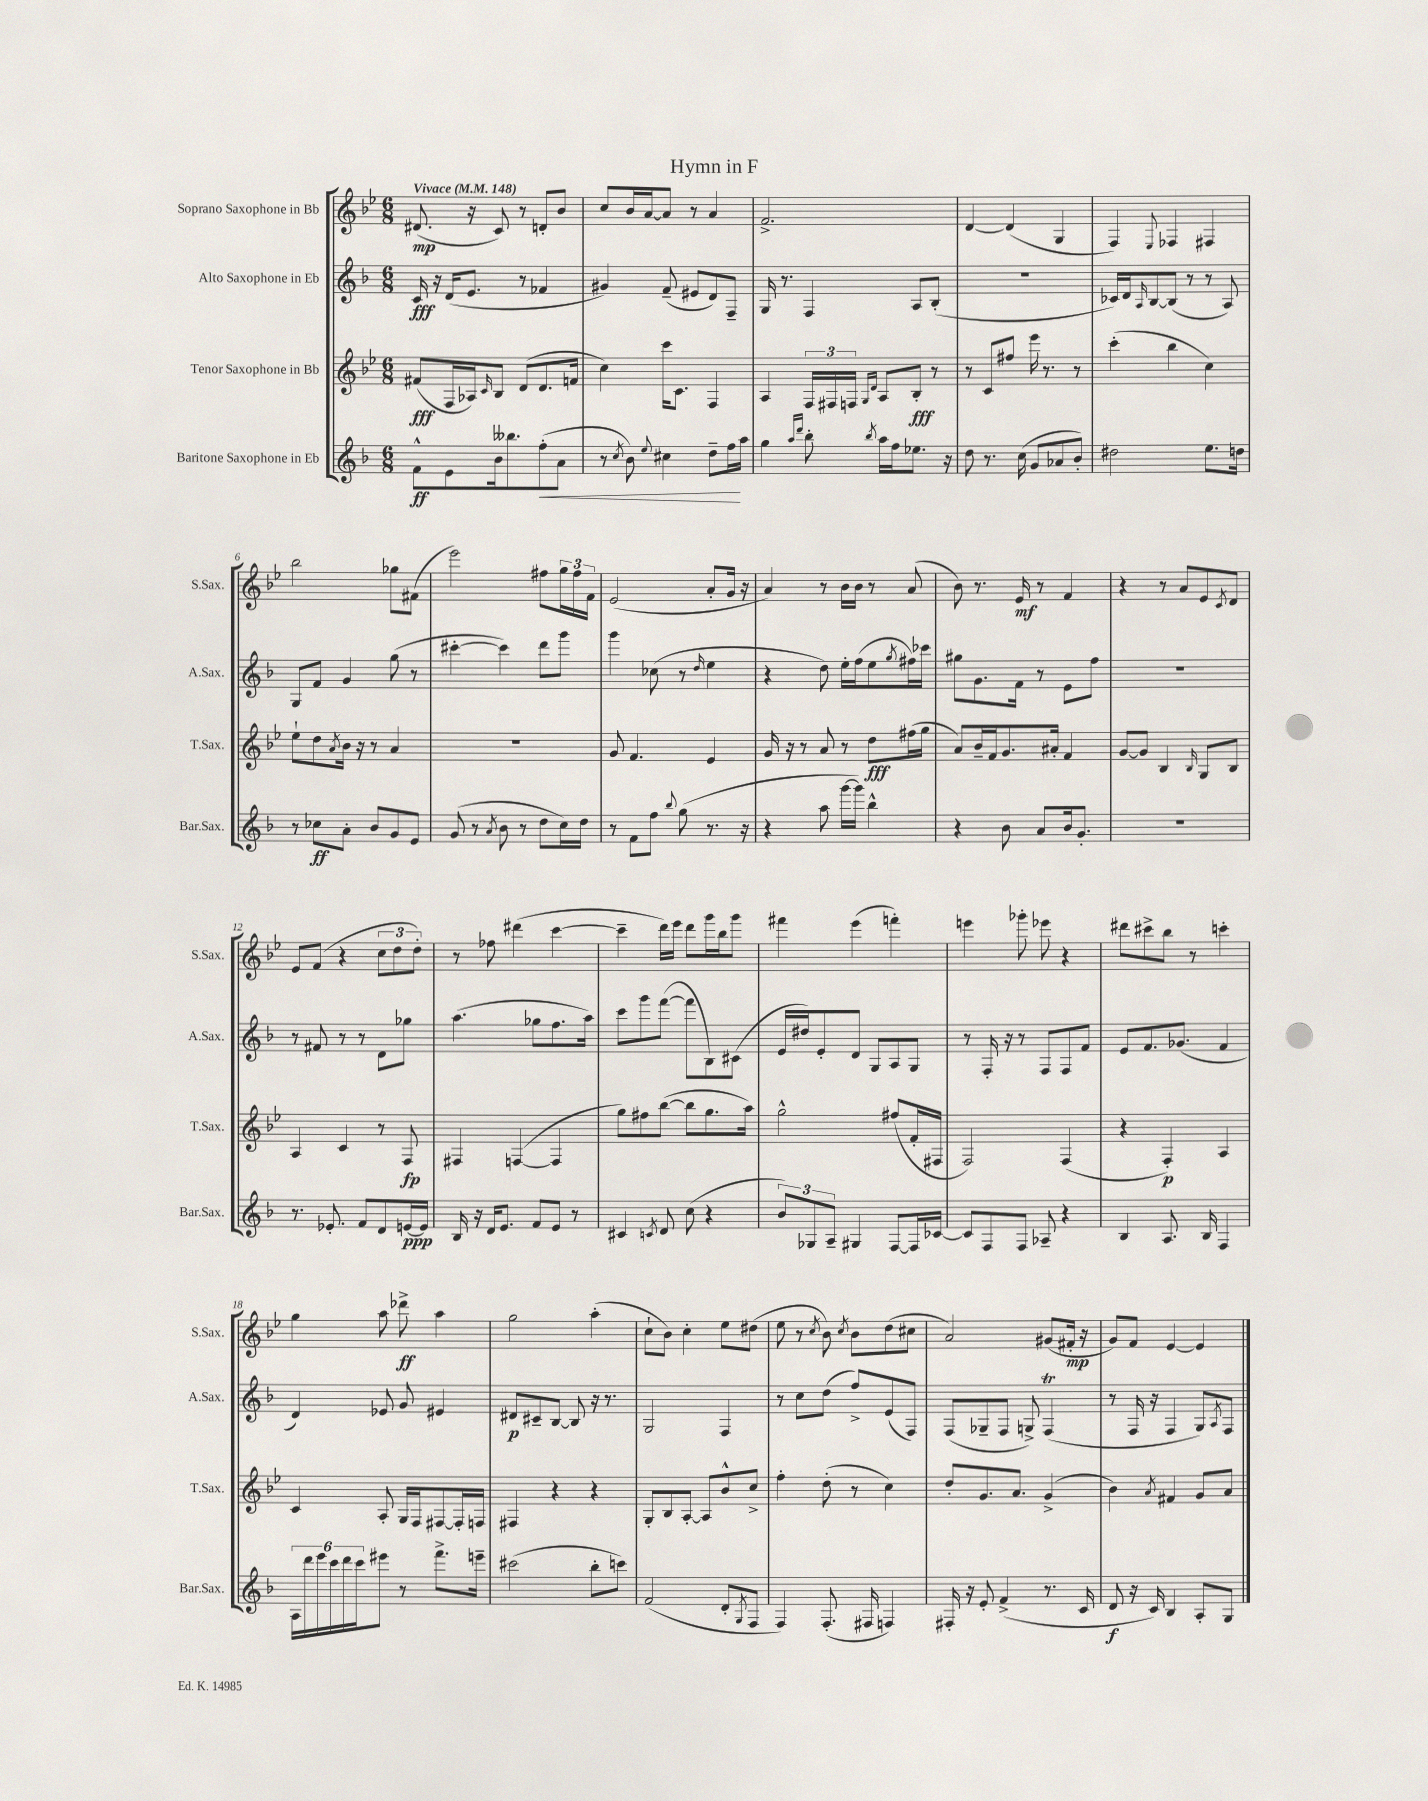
\header { title = "Hymn in F" }
<<
\new StaffGroup <<
\new Staff = "s0" \with { instrumentName = "Soprano Saxophone in Bb" shortInstrumentName = "S.Sax." } {
    \clef treble \key bes \major \numericTimeSignature \time 6/8 \tempo "Vivace" 4 = 148
    dis'8.\mp( r16 c'8) r8 d'8-. bes'8 |
    c''8 bes'16 a'16~ a'8 r8 a'4 |
    f'2.-> |
    d'4~ d'4( g4 |
    f4) \appoggiatura { ees8 } fes4 fis4 |
    bes''2 ges''8 fis'8( |
    ees'''2) fis''8 \tuplet 3/2 { g''16 fis''16 f'16 } |
    ees'2( a'8-. g'16 r16 |
    a'4) r8 bes'16 bes'16 r8 a'8( |
    bes'8) r8. ees'16\mf r8 f'4 |
    r4 r8 a'8 ees'8 \acciaccatura { c'8 } d'8 |
    ees'8 f'8( r4 \tuplet 3/2 { c''8 d''8 d''8-.) } |
    r8 fes''8 dis'''4( c'''4~ |
    c'''4-- d'''16) ees'''16 d'''8 g'''16 bes''16 g'''8 |
    fis'''4 ees'''4( f'''4-.) |
    e'''4 ges'''8-. ees'''8 r4 |
    dis'''8 cis'''8-> bes''8 r8 c'''4-. |
    g''4 a''8 des'''8->\ff a''4 |
    g''2 a''4-.( |
    c''8-! bes'8) c''4-. ees''8 dis''8( |
    ees''8 r8 \acciaccatura { c''8 } bes'8) \acciaccatura { c''8 } bes'8 d''8( cis''8 |
    a'2) gis'8( fis'16-.\mp r16 |
    g'8) f'8 ees'4~ ees'4 \bar "|." |
}
\new Staff = "s1" \with { instrumentName = "Alto Saxophone in Eb" shortInstrumentName = "A.Sax." } {
    \clef treble \key f \major \numericTimeSignature \time 6/8
    c'16\fff r16 d'16( e'8. r8 fes'4 |
    gis'4) f'8--( eis'8 d'8) f8-- |
    g16 r8. f4 a8 bes8-.( |
    R2. |
    ces'16) d'16 \grace { a16 } bes8~ bes8( r8 r8 a8) |
    g8 f'8 g'4 g''8( r8 |
    cis'''4~-. cis'''4) d'''8 g'''8 |
    g'''4 ces''8( r8 \grace { d''16 } e''4 |
    r4 d''8) e''16-. f''16( e''8 \acciaccatura { g''8 } fis''16) ces'''16 |
    gis''8 g'8. f'16 r8 e'8 f''8 |
    R2. |
    r8 fis'8 r8 r8 d'8 ges''8 |
    a''4.( ges''8 f''8. a''16) |
    c'''8 g'''8 f'''8~( f'''8 bes8) cis'8( |
    e'16 dis''16) e'8-. d'8 g8 a8 g8 |
    r8 f16-. r16 r8 f8 f8 f'8 |
    e'8 f'8. ges'8.( f'4 |
    d'4) ees'8 g'8 eis'4 |
    dis'8\p cis'8-- bes8~ bes8 r16 r8. |
    g2 f4 |
    r8 c''8 d''8( f''8->) e'8( f8) |
    f8( ges8-- f8 g8->) f4\trill( |
    r8 f16 r16 f4 g8) \acciaccatura { a8 } f8 \bar "|." |
}
\new Staff = "s2" \with { instrumentName = "Tenor Saxophone in Bb" shortInstrumentName = "T.Sax." } {
    \clef treble \key bes \major \numericTimeSignature \time 6/8
    fis'8\fff( f16 aes16) \grace { c'16 } bes8 d'8( d'8. f'16 |
    c''4) c'''16 c'8. f4 |
    a4 \tuplet 3/2 { f16 fis16 f16 } \grace { g16 d'16 } a8 bes8-.\fff r8 |
    r8 c'8 fis''8 ees'''16 r8. r8 |
    c'''4-.( bes''4 c''4) |
    ees''8-! d''8 \acciaccatura { a'8 } bes'16 r16 r8 a'4 |
    r2. |
    g'8 f'4. ees'4 |
    g'16 r16 r8 a'8 r8 d''8\fff fis''16( g''16 |
    a'8) bes'16-- f'16 g'8. ais'16-. f'4 |
    g'8~ g'8 bes4 \grace { bes16 } g8 bes8 |
    a4 c'4 r8 f8\fp |
    fis4 f4~( f4 |
    g''8) fis''8 bes''8~( bes''8 g''8. a''16) |
    g''2-^ fis''8( f'16-. fis16 |
    f2) f4( |
    r4 f4-.\p) a4 |
    c'4 a8-. g16 f16 fis8~ fis16-. f16 |
    fis4 r4 r4 |
    g8-. bes8 a8~-. a8 bes'8-^ c''8-> |
    f''4-. d''8-.( r8 c''4) |
    d''8-. g'8. a'8. g'4->( |
    bes'4) \acciaccatura { a'8 } fis'4 g'8 a'8 \bar "|." |
}
\new Staff = "s3" \with { instrumentName = "Baritone Saxophone in Eb" shortInstrumentName = "Bar.Sax." } {
    \clef treble \key f \major \numericTimeSignature \time 6/8
    f'8-^\ff e'8 bes'16 beses''8. f''8-.\<( a'8 |
    r8 \acciaccatura { c''8 } bes'8) \appoggiatura { e''8 } cis''4 d''8-- f''16\! a''16 |
    g''4 \grace { a''16 d'''16 } bes''8-. \acciaccatura { bes''8 } a''16 f''16 ees''8. r16 |
    d''8 r8. c''16( g'8 aes'8 bes'8-.) |
    dis''2 e''8. d''16 |
    r8 ces''8\ff a'8-. bes'8 g'8 e'8 |
    g'8( r8 \acciaccatura { a'8 } bes'8 r8 d''8 c''16) d''16 |
    r8 f'8 f''8 \appoggiatura { bes''8 } g''8( r8. r16 |
    r4 a''8 g'''16~ g'''16) bes''4-^ |
    r4 bes'8 a'8 bes'16 g'8.-. |
    R2. |
    r8. ees'8.-. f'8 d'8 e'16~\ppp e'16 |
    bes16 r16 d'16 e'8. f'8 e'8 r8 |
    cis'4 \acciaccatura { c'8 } d'8 c''8( r4 |
    \tuplet 3/2 { bes'8) ges8 a8-- } gis4 f8~ f16 ces'16~ |
    ces'8 f8 f8 aes8-- r4 |
    bes4 a8. bes16 f4 |
    \tuplet 6/4 { a16 d'''16 e'''16 c'''16 d'''16 c'''16 } eis'''8 r8 f'''8.-> e'''16-- |
    cis'''2( bes''8-. c'''8) |
    f'2( d'8-. \acciaccatura { g8 } f8 |
    f4) f8.-.( fis16 f4) |
    fis16-. r16 e'8-. f'4->( r8. c'16 |
    d'8\f r16 c'16) bes4 a8-. g8 \bar "|." |
}
>>
>>
